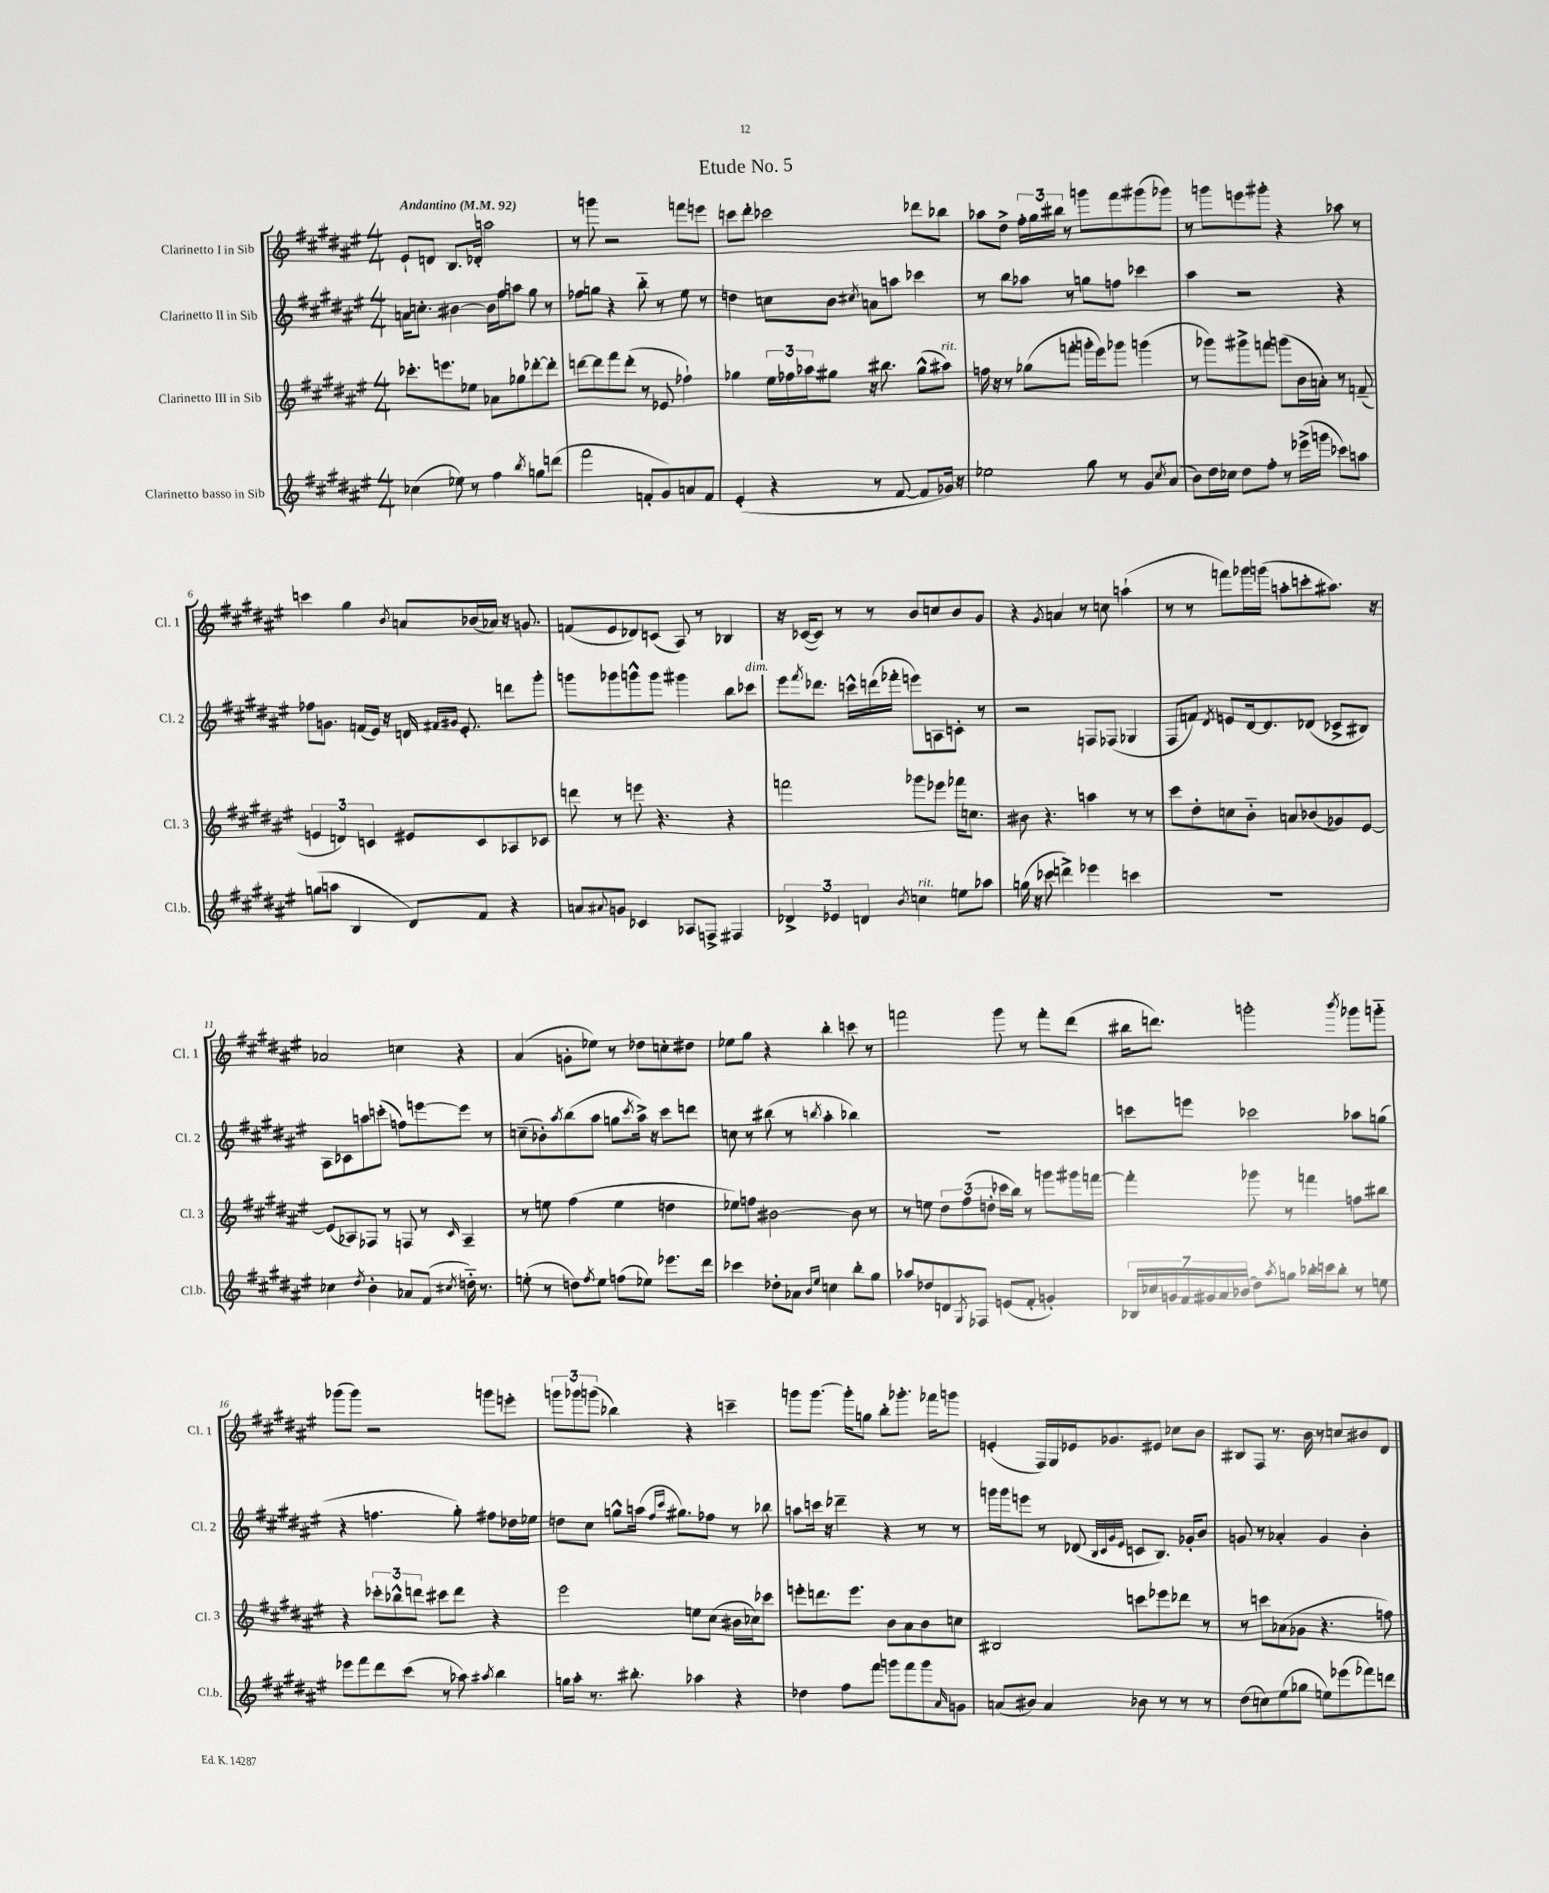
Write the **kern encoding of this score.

**kern	**kern	**kern	**kern
*staff4	*staff3	*staff2	*staff1
*clefG2	*clefG2	*clefG2	*clefG2
*k[f#c#g#d#a#e#]	*k[f#c#g#d#a#e#]	*k[f#c#g#d#a#e#]	*k[f#c#g#d#a#e#]
*M4/4	*M4/4	*M4/4	*M4/4
*MM92	*MM92	*MM92	*MM92
(4cc-\	8.ccc-'\L	16a\LK	8e#`/L
.	.	8.cc'\J	.
.	.	.	8d/J
.	8.eee\	.	.
8ee-\)	.	[4b#\	8.B/L
8r	8ee-\J	.	.
.	.	.	16d-'/Jk
4ff#\	8a-\L	16b#\]LL	2aa\
.	.	16ff#\J	.
.	8gg-\	8aa\J	.
8qbb/	.	.	.
8gg\L	[8ddd-'\	8gg#\	.
(8ddd\J	8ddd-'\]J	8r	.
=	=	=	=
2fff#\	[8ddd\L	8ff-\L	8r
.	8ddd\]	8gg\J	8ggg\
.	8fff#\	4r	2r
.	(8ddd'\J	.	.
8f'/L	8r	8bb'~\	.
8g#/)	8e-/	8r	.
8a/	4ff-`\)	8ee#\	8fff\L
8f/J	.	8r	8eee\J
=	=	=	=
(4e#'/	4gg-\	4dd\	8ccc\L
.	.	.	8ddd#'\J
4r	24ee#\LL	8cc\L	2ccc-\
.	24ff-\	.	.
.	24aa-\J	.	.
.	8gg#\J	8b\J	.
.	.	8qcc#/	.
8r	16r	8a\L	.
.	8.bb#\	.	.
[8f#/	.	8aa\J	.
8f#/]L	(8gg#^^\L	4ccc-\	8ddd-\L
16g-/Jk)	8aa#\J)	.	8bb-\J
16r	.	.	.
=	=	=	=
2ee-\	16ff\	8r	8aa-\L
.	16r	.	.
.	8r	8bb\L	8dd#^\J
.	(8gg-\L	8aa-\J	24ff#'\LL
.	.	.	24gg#\
.	.	.	24bb#\JJ
.	8fff'\J	8r	8r
8gg#\	16ggg'\LL	8gg\L	8ggg\L
.	16eee#\J)	.	.
8r	8ggg-\J	8ff\J	8fff#\
8g#/L	(4ggg\	4ccc-\	(8ggg#\
8qcc#/	.	.	.
(8a#/J	.	.	8ggg-\J)
=	=	=	=
8b\L)	8r	4aa#\	8r
16dd#\L	8ggg-\L)	.	8ggg\L
16cc-\JJ	.	.	.
8dd#\L	8ggg#^\	2r	8eee\
8ff#'\J	8fff\J	.	8ggg#'\J
8r	(8ggg\L	.	4r
(16eee-^\LL	16b\L	.	.
16ggg\JJ	16a'\JJ)	.	.
8ccc-\L)	8r	4r	8aa-\
8aa\J	(8f~/	.	8r
=	=	=	=
(8gg\L	6e/	8ff-\L	4ccc\
8aa\J	.	8.g\J	.
.	6d/)	.	.
4B/	.	.	4gg#\
.	.	(16f/LL	.
.	6c/	.	.
.	.	16e#/JJ)	.
.	.	16r	.
.	.	.	8qb/
8d#/L)	8e#/L	16d/	8a/L
.	.	16qqf#/LL	.
.	.	16qqg#/JJ	.
.	.	8.e#'/	.
8f#/J	8c/	.	(16b-/L
.	.	.	16a-/JJ)
4r	8A-/	8ddd\L	16r
.	.	.	8.g/
.	8c-/J	8ggg#'\J	.
=	=	=	=
8a/L	8ddd\	8ggg\L	(8f/L
8qqa#/	.	.	.
8g/J	8r	8ggg-\	8e#/
4c-/	8eee\	8ggg^^\	8d-/)
.	4.r	8ggg\J	(8c/J
8A-/L	.	4ggg#\	8A#/)
8F^/J	.	.	8r
4F#/	4r	8bb\L	4B-/
.	.	8ccc-\J	.
=	=	=	=
6d-^/	2fff\	8eee#\L	16r
.	.	.	([16c-/LK
.	.	8qfff#/	.
.	.	8.ddd-\J	8c-/]J)
6e-/	.	.	.
.	.	.	8r
.	.	16ccc^^\LL	.
6d/	.	.	.
.	.	(16ddd\	8r
.	.	16fff-'\JJ	.
8qb/	.	.	.
4cc\	8ggg-\L	8eee\L)	8b/L
.	8eee-\J	8A\	8cc/
8ee\L	16fff-\LK	8c'\J	8b/
.	8.cc\J	.	.
8aa-\J	.	8r	8g#/J
=	=	=	=
(16gg\	8b#\	2r	4r
16r	.	.	.
8ccc-\	4.r	.	.
.	.	.	8qg#/
4ddd^\)	.	.	4a/
4eee-\	4aa\	8F/L	8r
.	.	(8F-/J	8cc\
4ccc\	8r	4G-/	(4aa`\
.	8r	.	.
=	=	=	=
1r	8ccc#\L	8F#/L	8r
.	8dd#'\	8f/J)	8r
.	.	8qd#/	.
.	8cc\	8e/L	8fff\L)
.	8b'~\J	[16d#/k	16ggg-\L
.	.	8.d#/]	(16ggg\JJ
.	8a/L	.	8aa'\L
.	(8b-/	(8d-/J	8ccc'\
.	8g-/)	8c-^/L	8.aa#\J)
.	[8e#/J	8B#/J)	.
.	.	.	16r
=	=	=	=
4cc-\	(8e#/]L	8A#\L	2a-/
.	8A-/)	8c-\	.
8qdd#/	.	.	.
4b'\	8F-/J	8aa\	.
.	8r	(8ccc'\J	.
8a-/L	8F/	8ff\L)	4cc\
(8f#/J	8r	[8eee\	.
8qcc#/	16qqc#/	.	.
16dd'~\)	4A-~/	8eee\]J	4r
8.r	.	.	.
.	.	8r	.
=	=	=	=
(8ee'\	8r	(8cc~\L	(4a#/
8r	8ee\	8b-'\)	.
.	.	8qaa#/	.
8dd\L)	(4ff#\	(8bb\	8g'\L
8qff#/	.	.	.
8ee\J	.	8aa#\J	8ee-\J)
(8ff\L	4ee\	8gg\L	8r
.	.	8qccc#/	.
8ee-\J)	.	16aa#^\Jk)	8dd-\L
.	.	16r	.
8.eee-\L	4dd\	8ccc#\L	8cc'\
.	.	8ddd\J	8dd#\J
16ddd#\Jk	.	.	.
=	=	=	=
4ccc-\	8ee-\L)	8cc\	8ee-\L
.	8ff\J	8r	8gg#\J
8dd-'\L	[2b#\	(8bb#\	4r
8a-\J	.	8r	.
16qqb/LL	.	.	.
16qqee#/JJ	.	8qbb/	.
4cc\	.	4aa#'\	4bb'\
8bb'\L	8b#\]	4bb-\)	8ccc\
8gg#\J	8r	.	8r
=	=	=	=
8aa-/L	8r	1r	2fff\
8dd-/	8ee\	.	.
8d/	12dd#\L	.	.
.	(12ff#\	.	.
8qG#/	.	.	.
8F-/J	.	.	.
.	12dd'\J	.	.
(8e/L	16ccc-\LL	.	8ggg#\
.	16bb\JJ)	.	.
8f#'/J	8r	.	8r
4g'/)	8ggg\L	.	8fff'\L
.	16ggg#\L	.	(8ddd#\J
.	[16fff\JJ	.	.
=	=	=	=
28B-/LL	4fff'\]	8ccc\L	16bb#\LK
28cc-/	.	.	.
.	.	.	8.ddd\J)
28g/	.	.	.
28f#/	.	.	.
.	.	8eee\J	.
28g#/	.	.	.
28a#/	.	.	.
(28b-/JJ	.	.	.
8dd#\L)	8ggg-\	2ccc-\	2ggg'\
8qaa#/	.	.	.
8gg\J	8r	.	.
16bb-'\LL	4fff\	.	.
16ccc\J	.	.	.
8bb-'\J	.	.	.
.	.	.	8qbbb/
8r	8ff\L	8aa-\L	8ggg-\L
8ee\	8bb#\J	(8gg\J	8ggg'~\J
=	=	=	=
8eee-\L	4r	4r	(8ggg-\L
8fff#\	.	.	8ggg-\J)
8ddd#\	12ccc-'\L	4.ff\	2r
.	12bb-^^\	.	.
(8ccc#\J	.	.	.
.	12ddd\J	.	.
8r	8ccc#\L	.	.
8aa-\)	8ddd\J	8gg#'\)	.
8qaa#/	.	.	.
4bb\	4r	8ff#\L	8ggg\L
.	.	16dd-\L	8eee'\J
.	.	16ee-\JJ	.
=	=	=	=
16gg\LL	2eee#\	8dd\L	12ggg\L
16aa#'\JJ	.	.	.
.	.	.	12ggg-\
8.r	.	8cc#\J	.
.	.	.	(12ggg\J
.	.	8gg^^\L	4bb-\)
8.bb#'\	.	.	.
.	.	(16aa\Jk	.
.	.	16qqff#/LL	.
.	.	16qqccc#/JJ	.
.	.	8.gg#\L)	.
4aa-\	8ee\L	.	4r
.	(8cc#\J	8ff-\J	.
4r	16b#\LL	8r	4ccc~\
.	16cc-\J)	.	.
.	8ccc-\J	8bb-\	.
=	=	=	=
4dd-\	8eee'\L	8aa\L	8ggg\L
.	8.ddd\	16ccc\Jk	[8.ggg\J
.	.	16r	.
8ff#\L	.	4ddd-~\	.
.	8.eee\J	.	16ggg'\]LK
8fff#\J	.	.	8gg\J
8ggg\L	8b\L	4r	8bb'\L
8fff#\	8a#\	.	8.ggg-'\J
8ggg\	8b\	8r	.
.	.	.	16fff-\LK
16qqa#/	.	.	.
8g\J	8cc\J	8r	8ggg\J
=	=	=	=
(8a/L	2B#/	16ggg\LL	(4e'/
.	.	16ggg\J	.
8b#/J)	.	8eee\J	.
4a/	.	8r	16F#/LL)
.	.	.	16G#/
.	.	(8d-/	16e-/J
.	.	.	8.g-/
.	.	32qqB/LLL	.
.	.	32qqc#/	.
.	.	32qqg#/	.
.	.	32qqe#/JJJ	.
8b-\	8ccc\L	8c/L	.
8r	8eee-\	8.B/J)	8e#/J
8r	8ddd-\J	.	8cc-\L
.	.	16g-'/LK	.
8r	8r	8b/J	8b\J
=	=	=	=
(8dd#\L	8r	8g/	8B#/L
8cc\)	8ccc\L	8r	8F#/J
(8ee#\	(8a-\	4a-'/	8.r
8gg-\J	8g-\J	.	.
.	.	.	16b\
8ee\L)	4.r	4g/	8r
(8eee-\	.	.	8cc/L
8fff-\)	.	4b'\	8b#/
8ddd\J	8ff\)	.	8d#/J
==	==	==	==
*-	*-	*-	*-
